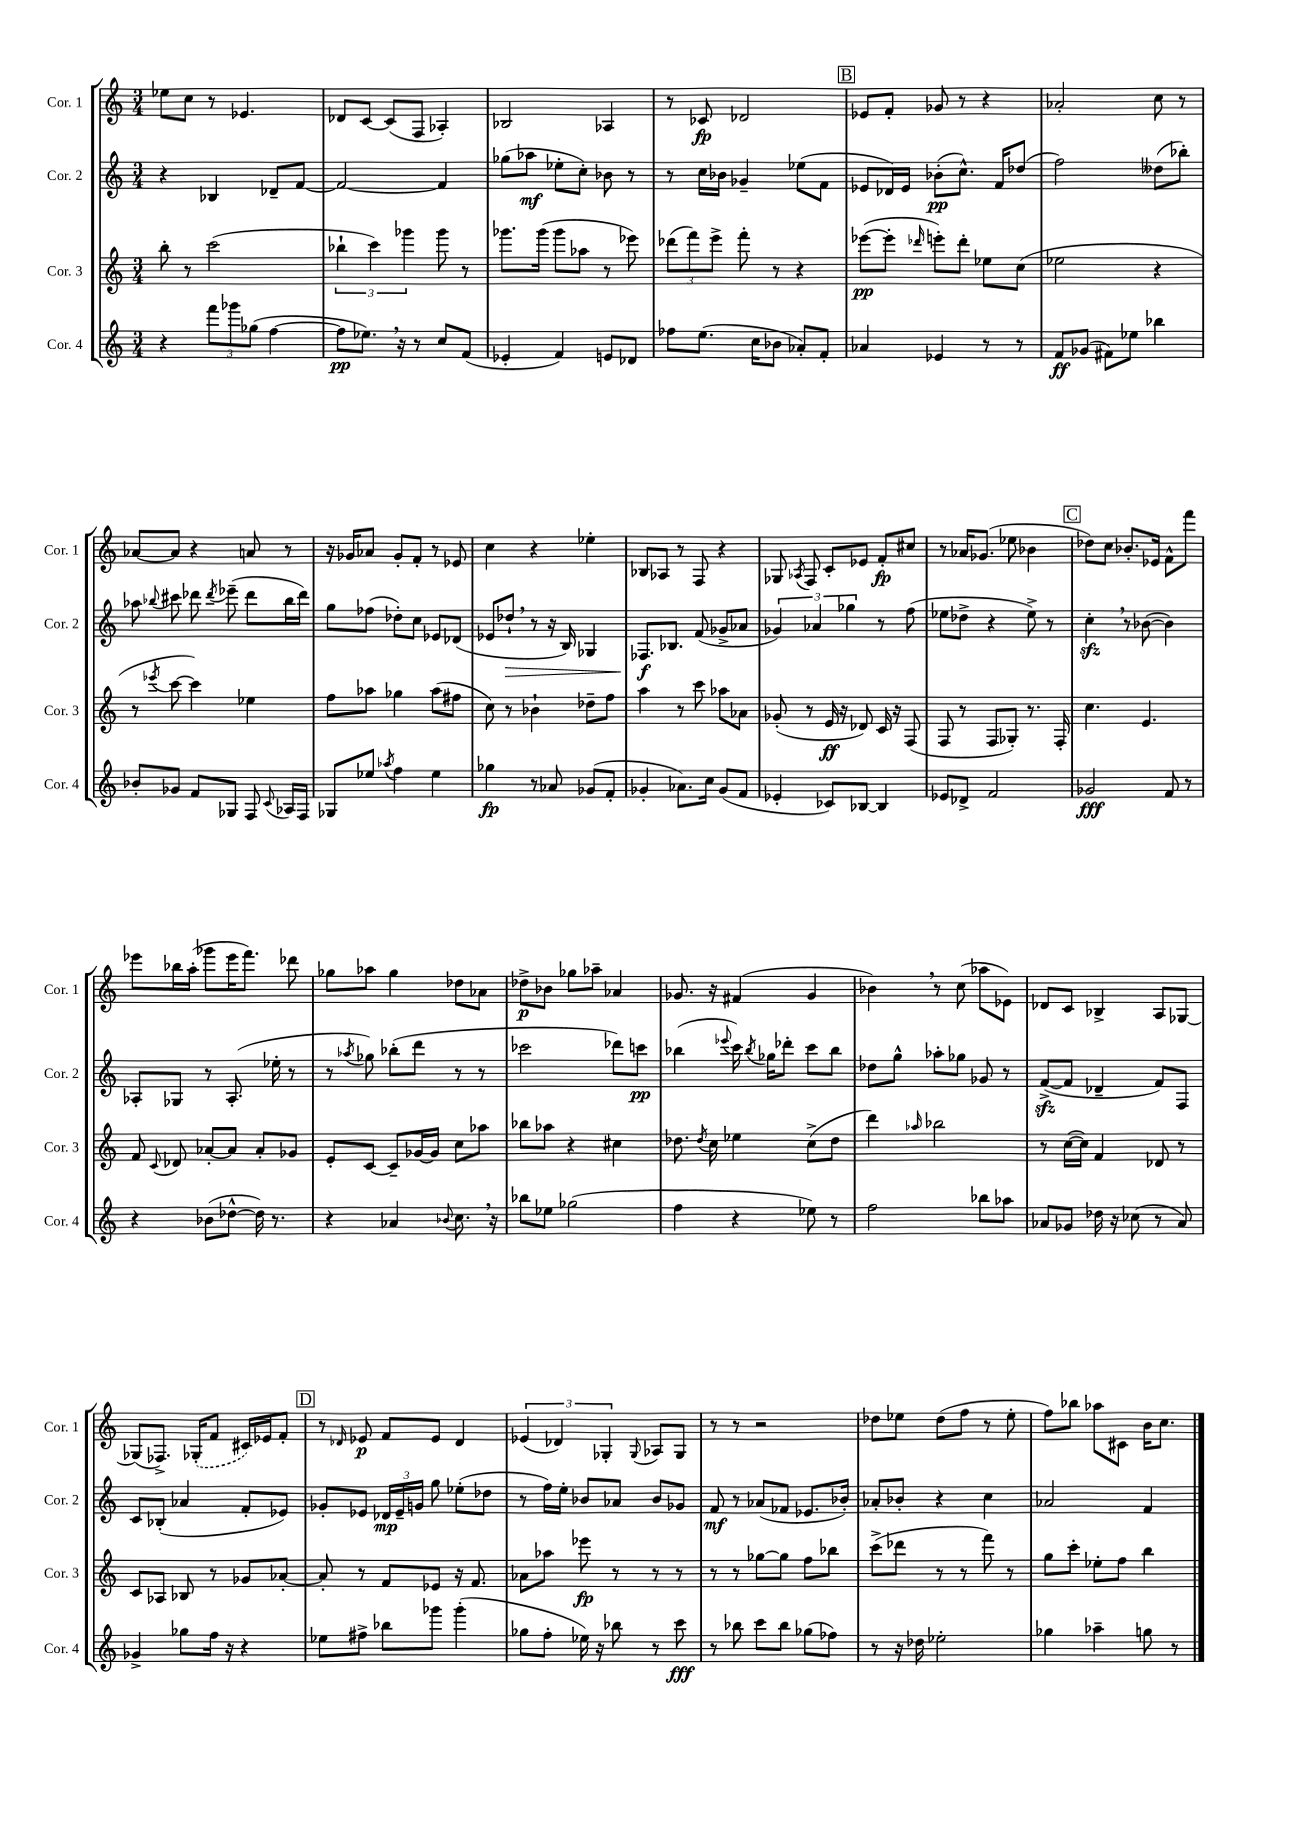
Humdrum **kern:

**kern	**dynam	**kern	**dynam	**kern	**dynam	**kern	**dynam
*part4	*part4	*part3	*part3	*part2	*part2	*part1	*part1
*staff4	*staff4	*staff3	*staff3	*staff2	*staff2	*staff1	*staff1
*I"Cor. 4	*	*I"Cor. 3	*	*I"Cor. 2	*	*I"Cor. 1	*
*I'Cor. 4	*	*I'Cor. 3	*	*I'Cor. 2	*	*I'Cor. 1	*
*clefG2	*	*clefG2	*	*clefG2	*	*clefG2	*
*k[]	*	*k[]	*	*k[]	*	*k[]	*
*M3/4	*	*M3/4	*	*M3/4	*	*M3/4	*
=62	=62	=62	=62	=62	=62	=62	=62
4r	.	8bb'\	.	4r	.	8ee-X\L	.
.	.	8r	.	.	.	8cc\J	.
12fff\L	.	(2ccc\	.	4B-X/	.	8r	.
12ggg-X\	.	.	.	.	.	.	.
.	.	.	.	.	.	4.e-X/	.
(12gg-X\J	.	.	.	.	.	.	.
[4ff\	.	.	.	8d-X~/L	.	.	.
.	.	.	.	[8f/J	.	.	.
=63	=63	=63	=63	=63	=63	=63	=63
8ff\L]	pp	6bb-X`\	.	2f/_	.	8d-X/L	.
8.ee-X,\J)	.	.	.	.	.	[8c/J	.
.	.	6ccc\)	.	.	.	.	.
.	.	.	.	.	.	(8c/L]	.
16r	.	.	.	.	.	.	.
.	.	6ggg-X\	.	.	.	.	.
8r	.	.	.	.	.	8F/J	.
8cc/L	.	8ggg-\	.	4f/]	.	4A-X'/)	.
(8f/J	.	8r	.	.	.	.	.
=64	=64	=64	=64	=64	=64	=64	=64
4e-X'/	.	8.ggg-X\L	.	(8gg-X\L	.	2B-X/	.
.	.	.	.	8aa-X\J	mf	.	.
.	.	(16ggg-\Jk	.	.	.	.	.
4f/)	.	8ggg-\L	.	8ee-X'\L	.	.	.
.	.	8aa-X\J	.	8cc'\J)	.	.	.
8en/L	.	8r	.	8b-X\	.	4A-X/	.
8d-X/J	.	8eee-X\)	.	8r	.	.	.
=65	=65	=65	=65	=65	=65	=65	=65
8ff-X\L	.	(12ddd-X\L	.	8r	.	8r	.
.	.	12fff\)	.	.	.	.	.
(8.ee\J	.	.	.	16cc\LL	.	8c-X/	fp
.	.	12eee^\J	.	.	.	.	.
.	.	.	.	16b-X\JJ	.	.	.
.	.	8fff'\	.	4g-X~/	.	2d-X/	.
16cc\KL	.	.	.	.	.	.	.
8b-X\J	.	8r	.	.	.	.	.
8a-X'/L)	.	4r	.	(8ee-X\L	.	.	.
8f'/J	.	.	.	8f\J	.	.	.
!!LO:REH:place=s1:t=B
=66	=66	=66	=66	=66	=66	=66	=66
4a-X/	.	([8eee-X\L	pp	8e-X/L	.	8e-X/L	.
.	.	8eee-'\J]	.	16d-X/L)	.	8f'/J	.
.	.	.	.	16e-/JJ	.	.	.
.	.	16qqddd-X/	.	.	.	.	.
4e-X/	.	8eeen'\L)	.	(8b-X'\L	pp	8g-X/	.
.	.	8ddd-'\J	.	8.cc^^\J)	.	8r	.
8r	.	8ee-X\L	.	.	.	4r	.
.	.	.	.	16f/KL	.	.	.
8r	.	(8cc\J	.	(8dd-X/J	.	.	.
=67	=67	=67	=67	=67	=67	=67	=67
8f/L	ff	2ee-X\	.	2ff\)	.	2a-X'/	.
(8g-X/J	.	.	.	.	.	.	.
8f#X\L)	.	.	.	.	.	.	.
8ee-X\J	.	.	.	.	.	.	.
4bb-X\	.	4r	.	(8dd--X\L	.	8cc\	.
.	.	.	.	8bb-X'\J)	.	8r	.
!!LO:LB:g=z
=68	=68	=68	=68	=68	=68	=68	=68
8b-X'/L	.	8r	.	8aa-X\	.	[8a-X/L	.
.	.	8qeee-X/	.	8qqbb-X/	.	.	.
8g-X/J	.	[8ccc\	.	8ccc#X\	.	8a-/J]	.
8f/L	.	4ccc\])	.	8ddd-X\	.	4r	.
.	.	.	.	8qddd-/	.	.	.
8G-X/J	.	.	.	(8eee-X~\	.	.	.
8F/	.	4ee-X\	.	8ddd-\L	.	8an/	.
8qqc/	.	.	.	.	.	.	.
16A-X/LL	.	.	.	16bb-\L	.	8r	.
16F/JJ	.	.	.	16ddd-\JJ)	.	.	.
=69	=69	=69	=69	=69	=69	=69	=69
8G-X/L	.	8ff\L	.	8gg\L	.	16r	.
.	.	.	.	.	.	16g-X/KL	.
8ee-X/J	.	8aa-X\J	.	(8ff-X\J	.	8a-X/J	.
8qaa-X/	.	.	.	.	.	.	.
4ff\	.	4gg-X\	.	8dd-X'\L)	.	8g-'/L	.
.	.	.	.	8cc\J	.	8f'/J	.
4ee-\	.	(8aa-\L	.	8e-X/L	.	8r	.
.	.	8ff#X\J	.	(8d-X/J	.	8e-X/	.
=70	=70	=70	=70	=70	=70	=70	=70
4gg-X\	fp	8cc\)	.	8e-X/L	.	4cc\	.
!	!	!	!	!	!LO:HP:b	!	!
.	.	8r	.	8dd-X`,/J	>	.	.
8r	.	4b-X`\	.	8r	.	4r	.
8a-X/	.	.	.	16r	.	.	.
.	.	.	.	16B/)	.	.	.
(8g-X/L	.	8dd-X~\L	.	4G-X/	.	4ee-X'\	.
8f'/J	.	8ff\J	.	.	.	.	.
=71	=71	=71	=71	=71	=71	=71	=71
4g-X'/	.	4aa\	.	8.F-X/L	f	8B-X/L	.
.	.	.	.	.	.	8A-X/J	.
.	.	.	.	8.B-X/J	]	.	.
8.a-X\L)	.	8r	.	.	.	8r	.
.	.	8ccc\	.	(8f/	.	8F/	.
16cc\Jk	.	.	.	.	.	.	.
(8g-/L	.	8aa-X\L	.	8g-X^/L	.	4r	.
8f/J	.	8a-X\J	.	8a-X/J	.	.	.
=72	=72	=72	=72	=72	=72	=72	=72
4e-X'/	.	(8g-X'/	.	6g-X/)	.	8G-X/	.
.	.	.	.	.	.	8qA-X/	.
.	.	8r	.	.	.	8F/	.
.	.	.	.	6a-X/	.	.	.
8c-X/L)	.	16e/	ff	.	.	8c'/L	.
.	.	16r	.	.	.	.	.
.	.	.	.	6gg-X\	.	.	.
[8B-X/J	.	8d-X/)	.	.	.	8e-X/J	.
4B-/]	.	16c/	.	8r	.	8f'/L	fp
.	.	16r	.	.	.	.	.
.	.	(8F/	.	(8ff\	.	8cc#X/J	.
=73	=73	=73	=73	=73	=73	=73	=73
8e-X/L	.	8F/	.	8ee-X\L	.	8r	.
8d-X^/J	.	8r	.	8dd-X^\J	.	16a-X/KL	.
.	.	.	.	.	.	(8.g-X/J	.
2f/	.	8F/L	.	4r	.	.	.
.	.	8G-X'/J)	.	.	.	8ee-X\	.
.	.	8.r	.	8ee-^\)	.	4b-X\	.
.	.	.	.	8r	.	.	.
.	.	16F'/	.	.	.	.	.
!!LO:REH:place=s1:t=C
=74	=74	=74	=74	=74	=74	=74	=74
2g-X/	fff	4.cc\	.	4cczz',\	.	8dd-X\L)	.
.	.	.	.	.	.	8cc\J	.
.	.	.	.	8r	.	8.b-X'/L	.
.	.	4.e/	.	([8b-X\	.	.	.
.	.	.	.	.	.	16e-X/Jk	.
8f/	.	.	.	4b-\])	.	8f^^\L	.
8r	.	.	.	.	.	8fff\J	.
!!LO:LB:g=z
=75	=75	=75	=75	=75	=75	=75	=75
4r	.	8f/	.	8A-X'/L	.	8eee-X\L	.
.	.	8qqc/	.	.	.	.	.
.	.	8d-X/	.	8G-X/J	.	16bb-X\L	.
.	.	.	.	.	.	(16aa'\JJ	.
(8b-X\L	.	[8a-X'/L	.	8r	.	8ggg-X\L	.
[8dd-X^^\J	.	8a-/J]	.	(8.A-'/	.	16eee-\K	.
.	.	.	.	.	.	8.fff\J)	.
16dd-\])	.	8a-'/L	.	.	.	.	.
8.r	.	.	.	16ee-X'\	.	.	.
.	.	8g-X/J	.	8r	.	8ddd-X\	.
=76	=76	=76	=76	=76	=76	=76	=76
4r	.	8e'/L	.	8r	.	8gg-X\L	.
.	.	.	.	8qaa-X/	.	.	.
.	.	[8c/J	.	8gg-X\)	.	8aa-X\J	.
4a-X/	.	8c~/L]	.	(8bb-X'\L	.	4gg-\	.
.	.	[16g-X/L	.	8ddd\J	.	.	.
.	.	16g-/JJ]	.	.	.	.	.
8qqb-X/	.	.	.	.	.	.	.
8.cc,\	.	8cc\L	.	8r	.	8dd-X\L	.
.	.	8aa-X\J	.	8r	.	8a-X\J	.
16r	.	.	.	.	.	.	.
=77	=77	=77	=77	=77	=77	=77	=77
8bb-X\L	.	8bb-X\L	.	2ccc-X\	.	8dd-X^\L	p
8ee-X\J	.	8aa-X\J	.	.	.	8b-X\J	.
(2gg-X\	.	4r	.	.	.	8gg-X\L	.
.	.	.	.	.	.	8aa-X~\J	.
.	.	4cc#X\	.	8ddd-X\L)	.	4a-X/	.
.	.	.	.	8cccn\J	pp	.	.
=78	=78	=78	=78	=78	=78	=78	=78
4ff\	.	8.dd-X\	.	(4bb-X\	.	8.g-X/	.
.	.	8qdd-/	.	.	.	.	.
.	.	16cc\	.	.	.	16r	.
.	.	.	.	8qqeee-X/	.	.	.
4r	.	4ee-X\	.	16ccc\)	.	(4f#X/	.
.	.	.	.	8qbb-/	.	.	.
.	.	.	.	16gg-X\KL	.	.	.
.	.	.	.	8ddd-X'\J	.	.	.
8ee-X\)	.	(8cc^\L	.	8ccc\L	.	4g-/	.
8r	.	8dd-\J	.	8bb-\J	.	.	.
=79	=79	=79	=79	=79	=79	=79	=79
2ff\	.	4ddd\)	.	8dd-X\L	.	4b-X,\)	.
.	.	.	.	8gg^^\J	.	.	.
.	.	16qqaa-X/	.	.	.	.	.
.	.	2bb-X\	.	8aa-X'\L	.	8r	.
.	.	.	.	8gg-X\J	.	(8cc\	.
8bb-X\L	.	.	.	8g-X/	.	8aa-X\L	.
8aa-X\J	.	.	.	8r	.	8e-X\J)	.
=80	=80	=80	=80	=80	=80	=80	=80
8a-X/L	.	8r	.	([8fzz^/L	.	8d-X/L	.
8g-X/J	.	([16cc\LL	.	8f/J]	.	8c/J	.
.	.	16cc\JJ])	.	.	.	.	.
16dd-X\	.	4f/	.	4d-X~/	.	4B-X^/	.
16r	.	.	.	.	.	.	.
(8cc-X\	.	.	.	.	.	.	.
8r	.	8d-X/	.	8f/L)	.	8A/L	.
8a-/)	.	8r	.	8F/J	.	[8G-X/J	.
!!LO:LB:g=z
=81	=81	=81	=81	=81	=81	=81	=81
4g-X^/	.	8c/L	.	8c/L	.	(8G-X/L]	.
.	.	8A-X/J	.	(8B-X'/J	.	8.F-X^/J)	.
8gg-X\L	.	8B-X/	.	4a-X/	.	.	.
.	.	.	.	.	.	(16G-X'/KL	.
16ff\Jk	.	8r	.	.	.	8f/J	.
16r	.	.	.	.	.	.	.
4r	.	8g-X/L	.	8f'/L	.	16c#X/LL)	.
.	.	.	.	.	.	16e-X/J	.
.	.	[8a-X'/J	.	8e-X/J)	.	8f'/J	.
!!LO:REH:place=s1:t=D
=82	=82	=82	=82	=82	=82	=82	=82
8ee-X\L	.	8a-'/]	.	8g-X'/L	.	8r	.
.	.	.	.	.	.	16qqd-X/	.
8ff#X^\J	.	8r	.	8e-X/J	.	8e-X/	p
8bb-X\L	.	8f/L	.	24d-X/LL	mp	8f/L	.
.	.	.	.	24e-~/	.	.	.
.	.	.	.	24gn/JJ	.	.	.
8ggg-X\J	.	8e-X/J	.	8gg\	.	8e-/J	.
(4ggg-'\	.	16r	.	(8ee-X'\L	.	4d-/	.
.	.	8.f/	.	.	.	.	.
.	.	.	.	8dd-X\J	.	.	.
=83	=83	=83	=83	=83	=83	=83	=83
8gg-X\L	.	8a-X\L	.	8r	.	(6e-X/	.
8ff'\J	.	8aa-X\J	.	16ff\LL)	.	.	.
.	.	.	.	.	.	6d-X/)	.
.	.	.	.	16ee'\JJ	.	.	.
16ee-X\)	.	8eee-X\	fp	8b-X/L	.	.	.
16r	.	.	.	.	.	.	.
.	.	.	.	.	.	6G-X'/	.
8bb-X\	.	8r	.	8a-X/J	.	.	.
.	.	.	.	.	.	8qqG-/	.
8r	.	8r	.	8b-/L	.	8A-X/L	.
8ccc\	fff	8r	.	8g-X/J	.	8G-/J	.
=84	=84	=84	=84	=84	=84	=84	=84
8r	.	8r	.	8f/	mf	8r	.
8bb-X\	.	8r	.	8r	.	8r	.
8ccc\L	.	[8gg-X\L	.	(8a-X/L	.	2r	.
8bb-\J	.	8gg-\J]	.	8f-X/J	.	.	.
(8gg-X\L	.	8ff\L	.	8.e-X/L	.	.	.
8ff-X\J)	.	8bb-X\J	.	.	.	.	.
.	.	.	.	16b-X'/Jk)	.	.	.
=85	=85	=85	=85	=85	=85	=85	=85
8r	.	(8ccc^\L	.	8a-X'/L	.	8dd-X\L	.
16r	.	8ddd-X\J	.	8b-X'/J	.	8ee-X\J	.
16dd-X\	.	.	.	.	.	.	.
2ee-X'\	.	8r	.	4r	.	(8dd-\L	.
.	.	8r	.	.	.	8ff\J	.
.	.	8fff\)	.	4cc\	.	8r	.
.	.	8r	.	.	.	8ee-'\	.
=86	=86	=86	=86	=86	=86	=86	=86
4gg-X\	.	8gg\L	.	2a-X/	.	8ff\L)	.
.	.	8ccc'\J	.	.	.	8bb-X\J	.
4aa-X~\	.	8ee-X'\L	.	.	.	8aa-X\L	.
.	.	8ff\J	.	.	.	8c#X\J	.
8ggn\	.	4bb\	.	4f/	.	16b\KL	.
.	.	.	.	.	.	8.cc\J	.
8r	.	.	.	.	.	.	.
==	==	==	==	==	==	==	==
*-	*-	*-	*-	*-	*-	*-	*-
